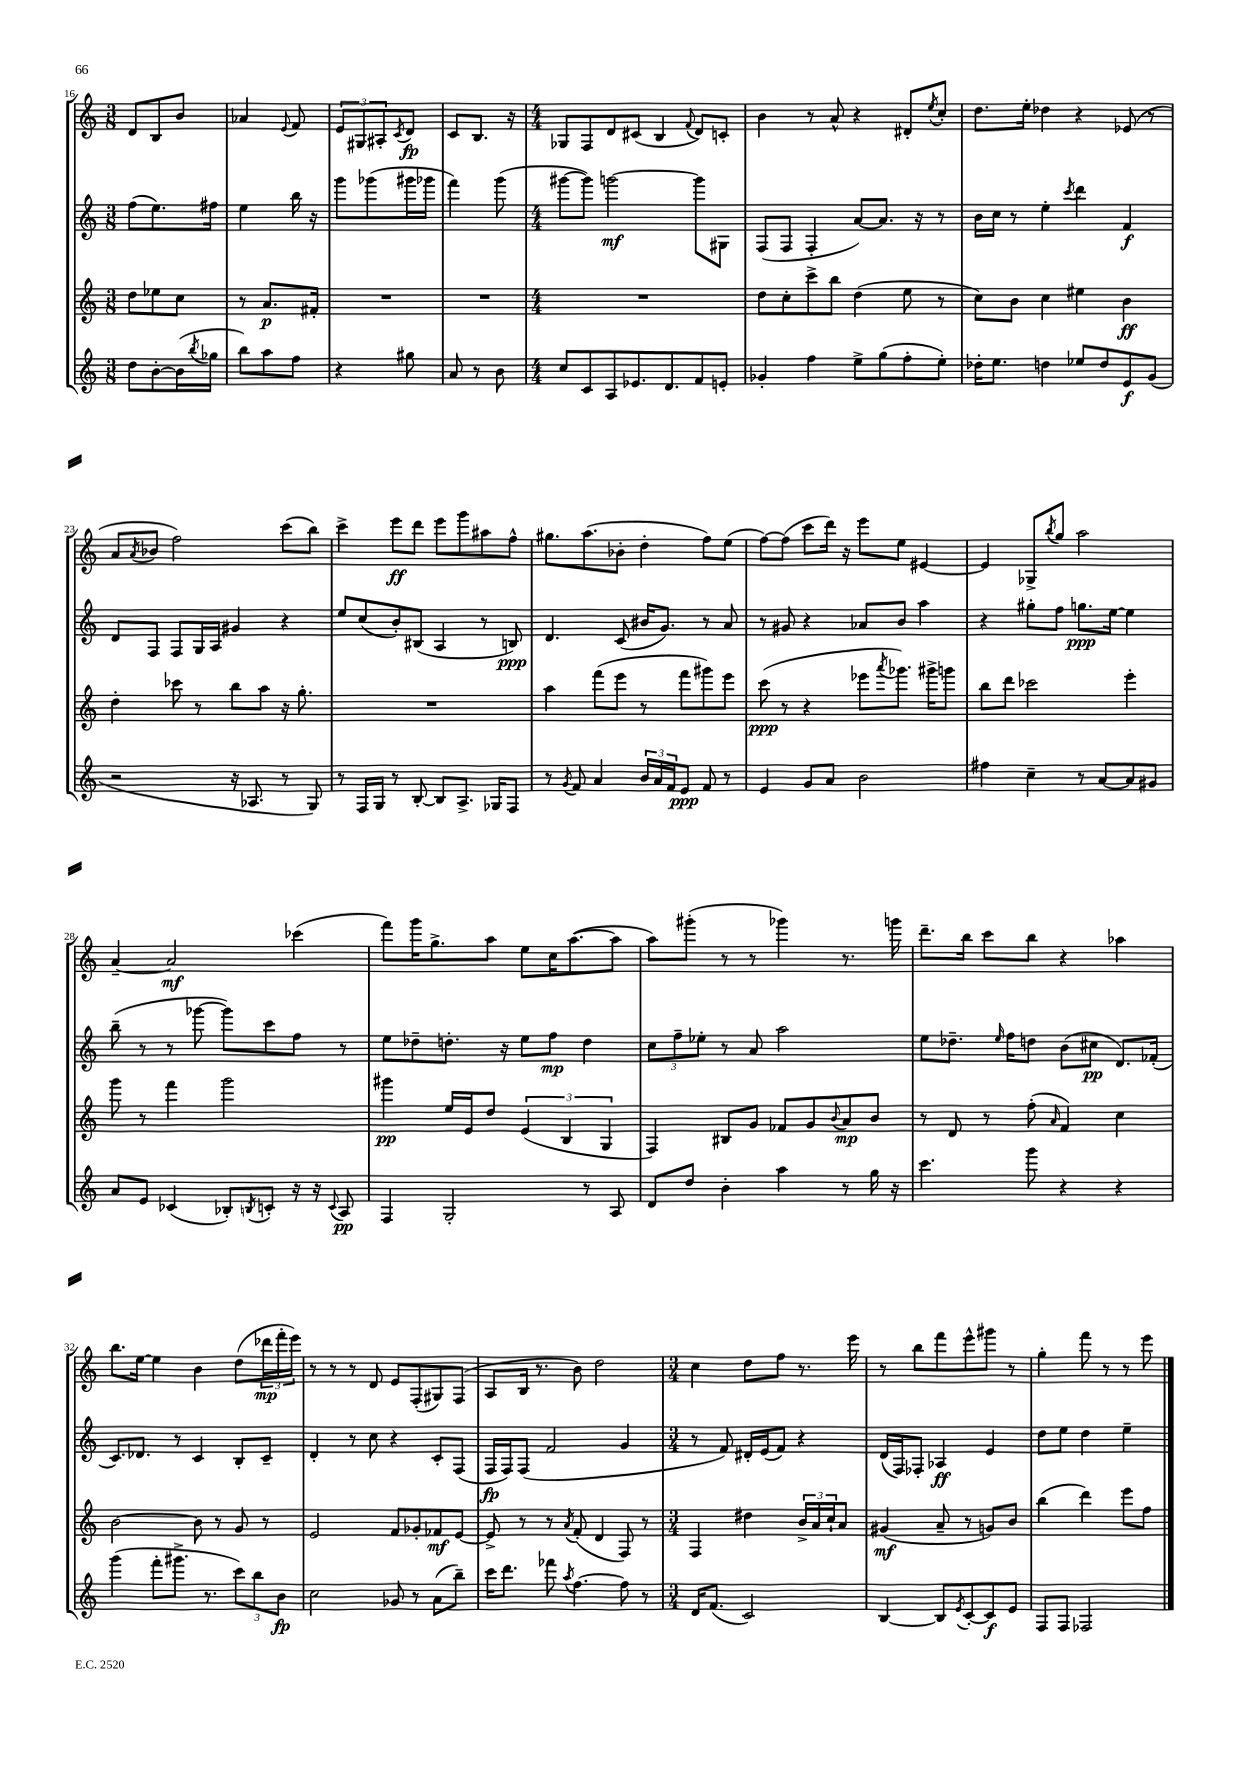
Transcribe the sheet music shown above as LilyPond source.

<<
\new StaffGroup <<
\new Staff = "s0" {
    \clef treble \key c \major \numericTimeSignature \time 3/8
    d'8 b8 b'8 |
    aes'4 \appoggiatura { e'8 } f'8 |
    \tuplet 3/2 { e'8 gis8 ais8-. } \acciaccatura { c'8 } d'8\fp |
    c'8 b8. r16 |
    \numericTimeSignature \time 4/4 ges8 f8 d'8 cis'8( b4 \appoggiatura { f'8 } d'8) c'8-. |
    b'4 r8 a'8-^ r4 dis'8-. \acciaccatura { e''8 } c''8-. |
    d''8. e''16-. des''4 r4 ees'8( r8 |
    a'8 \acciaccatura { a'8 } bes'8 f''2) c'''8( b''8) |
    c'''4-> e'''8\ff d'''8 e'''8 g'''8 ais''8 f''8-^ |
    gis''8. a''8.( bes'8-. d''4-. f''8) e''8( |
    f''8~) f''8( c'''8 d'''16) r16 e'''8 e''8 eis'4~ |
    eis'4 ges8-> \acciaccatura { b''8 } g''8 a''2 |
    a'4~-- a'2\mf ces'''4( |
    f'''8) g'''16 g''8.-> a''8 e''8 c''16 a''8.~( a''8 |
    a''8) gis'''8-.( r8 r8 ges'''4) r8. g'''16 |
    d'''8.-- b''16 c'''8 b''8 r4 aes''4 |
    b''8. e''16~ e''4 b'4 d''8( \tuplet 3/2 { des'''16\mp f'''16-. e'''16) } |
    r8 r8 r8 d'8 e'8 f8-.( gis8) f8( |
    a8 b16 r8. b'8) d''2 |
    \numericTimeSignature \time 3/4 c''4 d''8 f''8 r8. e'''16 |
    r8 b''8 f'''8 e'''8-^ gis'''8 r8 |
    g''4-. f'''8 r8 r8 e'''8 \bar "|." |
}
\new Staff = "s1" {
    \clef treble \key c \major \numericTimeSignature \time 3/8
    f''8( e''8.) fis''16 |
    e''4 b''16 r16 |
    g'''8 ges'''8( gis'''16 ges'''16 |
    f'''4) g'''8( |
    \numericTimeSignature \time 4/4 gis'''8~ gis'''8) g'''2~\mf g'''8 gis8 |
    f8( f8 f4-. a'8~) a'8. r16 r8 |
    b'16 c''16 r8 e''4-. \acciaccatura { c'''8 } d'''4 f'4\f |
    d'8 f8 f8 g16 a16 gis'4 r4 |
    e''8 c''8( b'8-.) bis8( a4 r8 b8\ppp) |
    d'4. c'8( bis'16 g'8.) r8 a'8 |
    r8 gis'8 r4 aes'8 b'8 a''4 |
    r4 gis''8-. f''8 g''8.\ppp e''16~ e''4 |
    b''8--( r8 r8 ges'''8~ ges'''8) c'''8 f''8 r8 |
    e''8 des''8-- d''8.-. r16 e''8 f''8\mp d''4 |
    \tuplet 3/2 { c''8 f''8-- ees''8-. } r8 a'8 a''2 |
    e''8 des''8.-- \grace { e''16 } f''16 d''8 b'8( cis''8\pp d'8.) fes'16-.( |
    c'8.) des'8. r8 c'4 b8-. c'8-- |
    d'4-. r8 c''8 r4 c'8-. f8( |
    f16\fp f16) f8( f'2 g'4 |
    \numericTimeSignature \time 3/4 r8 f'8) dis'16-. e'16( f'8) r4 |
    d'16( f16) fes8-. aes4\ff e'4 |
    d''8 e''8 d''4 e''4-- \bar "|." |
}
\new Staff = "s2" {
    \clef treble \key c \major \numericTimeSignature \time 3/8
    d''8 ees''8 c''8 |
    r8 a'8.\p fis'16-. |
    R4. |
    R4. |
    \numericTimeSignature \time 4/4 R1 |
    d''8 c''8-. c'''8-> b''8 d''4( e''8 r8 |
    c''8) b'8 c''4 eis''4 b'4\ff |
    d''4-. ces'''8 r8 b''8 a''8 r16 g''8.-. |
    R1 |
    a''4 f'''8( e'''8 r8 f'''8 gis'''8) e'''8 |
    c'''8\ppp( r8 r4 ees'''8 \acciaccatura { a'''8 } ges'''8.) gis'''16-> g'''8 |
    b''8 d'''8 ces'''2 e'''4-. |
    g'''8 r8 f'''4 g'''2 |
    gis'''4\pp e''16 e'16 d''8 \tuplet 3/2 { e'4( b4 g4 } |
    f4) bis8 g'8 fes'8 g'8 \appoggiatura { b'8 } a'8\mp b'8 |
    r8 d'8 r8 f''8-.( \grace { a'16 } f'4) c''4 |
    b'2~ b'8 r8 g'8 r8 |
    e'2 f'8 ges'8-. fes'8\mf e'8~ |
    e'8-> r8 r8 \acciaccatura { a'8 } f'8-.( d'4 f8) r8 |
    \numericTimeSignature \time 3/4 f4 dis''4 \tuplet 3/2 { b'16-> a'16 c''16-! } a'8 |
    gis'4\mf( a'8-- r8 g'8) b'8 |
    b''4( d'''4) e'''8 f''8 \bar "|." |
}
\new Staff = "s3" {
    \clef treble \key c \major \numericTimeSignature \time 3/8
    d''8 b'8~-. b'16( \acciaccatura { b''8 } ges''16 |
    b''8) a''8 f''8 |
    r4 gis''8 |
    a'8 r8 b'8 |
    \numericTimeSignature \time 4/4 c''8 c'8 a8 ees'8. d'8. f'8 e'8-. |
    ges'4-. f''4 e''8-> g''8( f''8-. e''8-.) |
    des''16-. e''8. d''4 ees''8 d''8 e'8\f g'8( |
    r2 r16 aes8. r8 g8) |
    r8 f16 g16 r8 b8~-. b8 a8.-> ges16 f8 |
    r8 \acciaccatura { g'8 } f'8 a'4 \tuplet 3/2 { b'16 a'16 f'16 } e'8\ppp f'8 r8 |
    e'4 g'8 a'8 b'2 |
    fis''4 c''4-- r8 a'8~ a'8 gis'8 |
    a'8 e'8 ces'4( bes8-.) \acciaccatura { b8 } c'8-. r16 r16 \appoggiatura { c'8 } a8\pp |
    f4 g2-. r8 a8 |
    d'8 d''8 b'4-. a''4 r8 g''16 r16 |
    c'''4. g'''8 r4 r4 |
    g'''4( f'''8-. gis'''8.-> r8. \tuplet 3/2 { c'''8) b''8 b'8\fp } |
    c''2 ges'8 r8 a'8( b''8--) |
    c'''16 d'''8. fes'''8 \acciaccatura { a''8 } f''4.~ f''8 r8 |
    \numericTimeSignature \time 3/4 d'16 f'8.( c'2) |
    b4~ b8 \acciaccatura { e'8 } c'8~-. c'8\f e'8 |
    f8 f8 fes2 \bar "|." |
}
>>
>>
\layout { \context { \Score currentBarNumber = #16 } }
